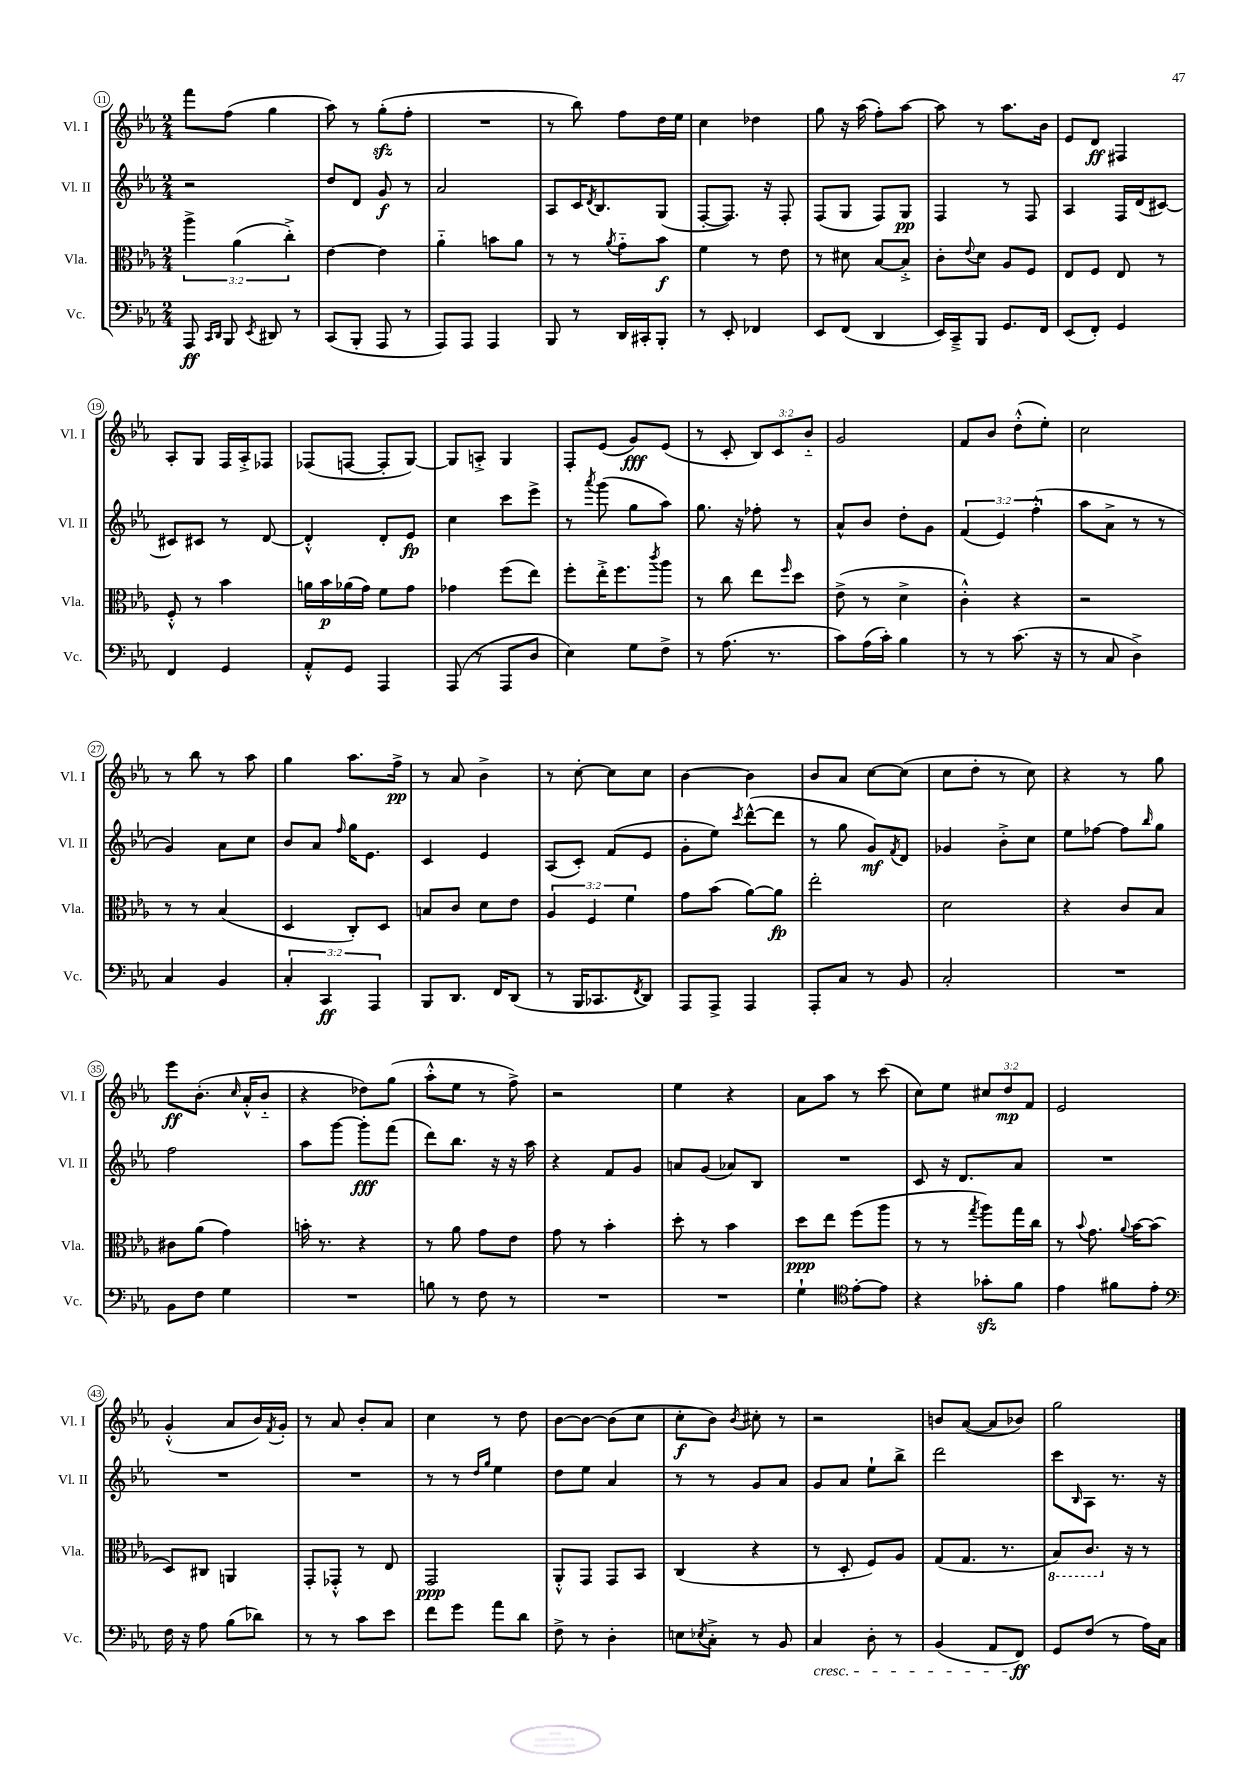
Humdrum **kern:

**kern	**kern	**kern	**kern
*staff4	*staff3	*staff2	*staff1
*clefF4	*clefC3	*clefG2	*clefG2
*k[b-e-a-]	*k[b-e-a-]	*k[b-e-a-]	*k[b-e-a-]
*M2/4	*M2/4	*M2/4	*M2/4
8AAA-	6aa-^	2r	8fff
16qqCC	.	.	.
16qqDD	.	.	.
8BBB-	.	.	(8ff
.	(6a-	.	.
8qEE-	.	.	.
8DD#	.	.	4gg
.	6cc'^)	.	.
8r	.	.	.
=	=	=	=
(8CC	[4e-	8dd	8aa-)
8BBB-'	.	8d	8r
8AAA-	4e-]	8g	(8gg'
8r	.	8r	8ff'
=	=	=	=
8AAA-)	4a-'~	2a-	2r
8AAA-	.	.	.
4AAA-	8b	.	.
.	8a-	.	.
=	=	=	=
8BBB-	8r	8A-	8r
8r	8r	16c	8bb-)
.	.	8qd	.
.	.	8.B-	.
.	8qa-	.	.
16DD	8g'~	.	8ff
16CC#'	.	.	.
8BBB-'	8b-	(8G	16dd
.	.	.	16ee-
=	=	=	=
8r	4f	[8F'	4cc
8EE-'	.	8.F])	.
4FF-	8r	.	4dd-
.	.	16r	.
.	8e-	8F'	.
=	=	=	=
8EE-	8r	(8F	8gg
(8FF	8d#	8G	16r
.	.	.	(16aa-
4DD	[8B-	8F)	8ff')
.	8B-'^]	8G	[8aa-
=	=	=	=
16EE-)	8c'	4F	8aa-]
16CC~^	.	.	.
.	8qqe-	.	.
8BBB-	8d	.	8r
8.GG	8A-	8r	8.aa-
.	8F	8F	.
16FF	.	.	16b-
=	=	=	=
(8EE-	8E-	4A-	8e-
8FF')	8F	.	8d
4GG	8E-	16F	4F#
.	.	(16d	.
.	8r	[8c#)	.
=	=	=	=
4FF	8F'^^	8c#]	8A-'
.	8r	8c#	8G
4GG	4b-	8r	16F
.	.	.	16A-'^
.	.	[8d	8F-
=	=	=	=
8AA-'^^	16a	4d'^^]	(8F-
.	16b-	.	.
8GG	(16a-	.	[8F
.	16g)	.	.
4AAA-	8f	8d'	8F']
.	8g	8e-	[8G)
=	=	=	=
(8AAA-	4g-	4cc	8G]
8r	.	.	8A'^
8AAA-	(8ff	8ccc	4G
8D	8ee-)	8eee-^	.
=	=	=	=
4E-)	8ff'	8r	8F'
.	.	8qaaa-	.
.	16ee-'^	(8ggg	(8e-
.	8.ff	.	.
8G	.	8gg	8g)
.	8qccc	.	.
8F^	8aa-	8aa-)	(8e-
=	=	=	=
8r	8r	8.gg	8r
(8.A-	8cc	.	8c'
.	.	16r	.
.	8ee-	8ff-'	12B-)
8.r	.	.	.
.	.	.	12c
.	16qqff	.	.
.	8dd	8r	.
.	.	.	12b-'~
=	=	=	=
8c)	(8e-^	8a-^^	2g
(16A-	8r	8b-	.
16c')	.	.	.
4B-	4d^	8dd'	.
.	.	8g	.
=	=	=	=
8r	4c'^^)	(6f	8f
8r	.	.	8b-
.	.	6e-)	.
(8.c	4r	.	(8dd'^^
.	.	(6ff'^^	.
.	.	.	8ee-')
16r	.	.	.
=	=	=	=
8r	2r	8aa-	2cc
8C	.	8a-^	.
4D^)	.	8r	.
.	.	8r	.
=	=	=	=
4C	8r	4g)	8r
.	8r	.	8bb-
4BB-	(4B-	8a-	8r
.	.	8cc	8aa-
=	=	=	=
6C'	4D	8b-	4gg
.	.	8a-	.
6CC	.	.	.
.	.	16qqff	.
.	8C')	16gg	8.aa-
.	.	8.e-	.
6AAA-	.	.	.
.	8D	.	.
.	.	.	16ff^
=	=	=	=
8BBB-	8B	4c	8r
8.DD	8c	.	8a-
.	8d	4e-	4b-^
16FF	.	.	.
(8DD	8e-	.	.
=	=	=	=
8r	6A-	(8A-	8r
16BBB-	.	8c')	[8cc'
.	6F	.	.
8.CC-	.	.	.
.	.	(8f	8cc]
.	6f	.	.
8qFF	.	.	.
8DD)	.	8e-	8cc
=	=	=	=
8AAA-	8g	8g'	[4b-
8AAA-^	(8b-	8ee-)	.
.	.	8qccc	.
4AAA-	[8a-)	([8ddd^^	4b-]
.	8a-]	8ddd]	.
=	=	=	=
8AAA-'	2ee-'	8r	8b-
8C	.	8gg	8a-
8r	.	8g)	[8cc
.	.	8qf	.
8BB-	.	8d	(8cc]
=	=	=	=
2C'	2d	4g-	8cc
.	.	.	8dd'
.	.	8b-'^	8r
.	.	8cc	8cc)
=	=	=	=
2r	4r	8ee-	4r
.	.	[8ff-	.
.	8c	8ff-]	8r
.	.	16qqbb-	.
.	8B-	8gg	8gg
=	=	=	=
8BB-	8c#	2ff	8eee-
8F	(8a-	.	(8.b-'
4G	4g)	.	.
.	.	.	16qqcc
.	.	.	16a-'^^
.	.	.	8b-'~
=	=	=	=
2r	16b'	8aa-	4r
.	8.r	.	.
.	.	[8ggg	.
.	4r	8ggg']	8dd-)
.	.	(8fff	(8gg
=	=	=	=
8B	8r	8ddd)	8aa-'^^
8r	8a-	8.bb-	8ee-
8F	8g	.	8r
.	.	16r	.
8r	8e-	16r	8ff^)
.	.	16aa-	.
=	=	=	=
2r	8g	4r	2r
.	8r	.	.
.	4b-'	8f	.
.	.	8g	.
=	=	=	=
2r	8dd'	8a	4ee-
.	8r	(8g	.
.	4b-	8a-)	4r
.	.	8B-	.
=	=	=	=
4G`	8dd	2r	8a-
.	8ee-	.	8aa-
*clefC4	*	*	*
[8e-'	(8ff	.	8r
8e-]	8aa-	.	(8ccc
=	=	=	=
4r	8r	8c	8cc)
.	8r	16r	8ee-
.	.	8.d	.
.	8qgg	.	.
8g-'	8aa-)	.	12cc#
.	.	.	12dd
8f	16gg	8a-	.
.	.	.	12f
.	16cc	.	.
=	=	=	=
4e-	8r	2r	2e-
.	8qqb-	.	.
.	8.g	.	.
8f#	.	.	.
.	8qqa-	.	.
.	[16b-	.	.
8e-'	(8b-]	.	.
=	=	=	=
*clefF4	*	*	*
16F	8D)	2r	(4g'^^
16r	.	.	.
8A-	8C#	.	.
(8B-	4AA	.	8a-
8d-)	.	.	16b-)
.	.	.	8qf
.	.	.	16g'
=	=	=	=
8r	8GG'	2r	8r
8r	8GG-'^^	.	8a-
8c	8r	.	8b-'
8e-	8E-	.	8a-
=	=	=	=
8f	2GG	8r	4cc
8g	.	8r	.
.	.	16qqdd	.
.	.	16qqgg	.
8a-	.	4ee-	8r
8d	.	.	8dd
=	=	=	=
8F^	8AA-'^^	8dd	[8b-
8r	8GG	8ee-	8b-_
4D'	8GG	4a-	(8b-]
.	8BB-	.	8cc
=	=	=	=
8E	(4C	8r	8cc'
8qE-	.	.	.
8C'^	.	8r	8b-)
.	.	.	8qb-
8r	4r	8g	8cc#'
8BB-	.	8a-	8r
=	=	=	=
4C	8r	8g	2r
.	8D'	8a-	.
8D'	8F)	8ee-`	.
8r	8A-	8bb-^	.
=	=	=	=
(4BB-	(8G	2ddd	8b
.	8.G	.	([8a-
8AA-	.	.	8a-]
.	8.r	.	.
8FF)	.	.	8b-)
=	=	=	=
8GG	8BB-)	8ccc	2gg
.	.	16qqB-	.
(8F	8.C	8A-	.
8r	.	8.r	.
.	16r	.	.
16A-)	8r	.	.
16C	.	16r	.
==	==	==	==
*-	*-	*-	*-
